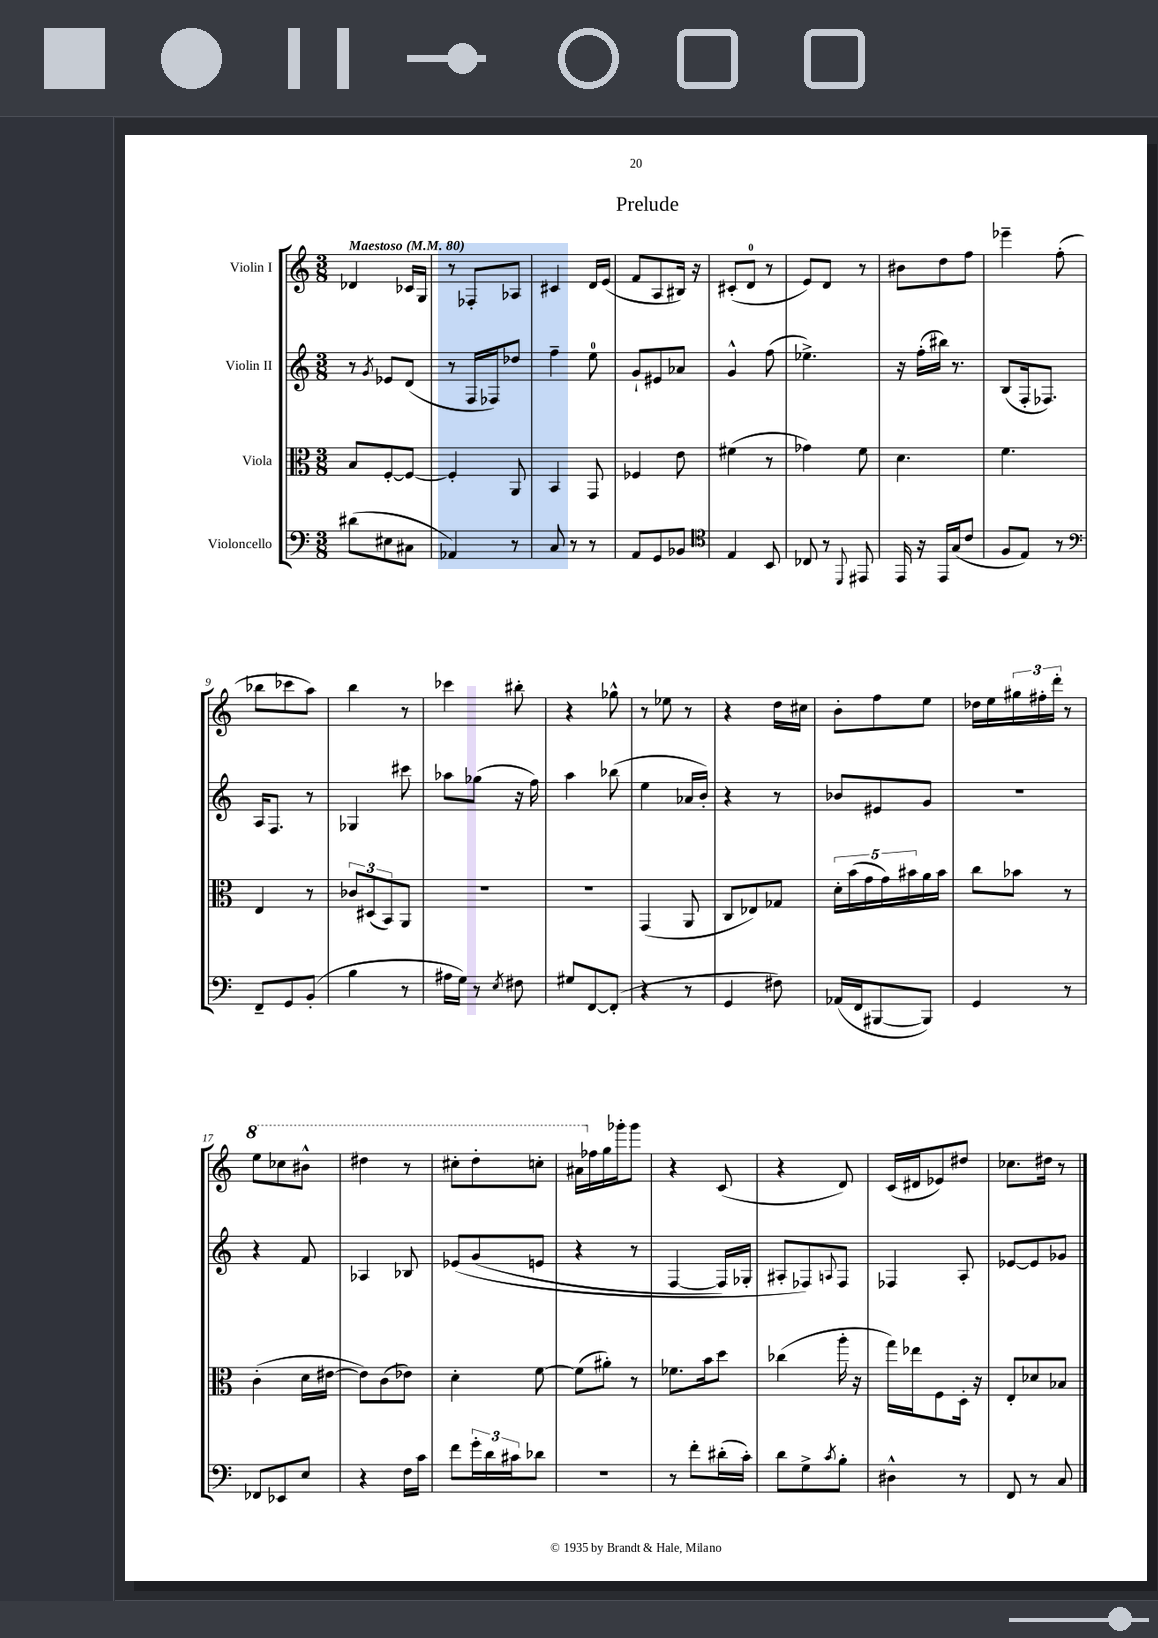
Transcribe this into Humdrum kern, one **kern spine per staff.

**kern	**kern	**kern	**kern
*part4	*part3	*part2	*part1
*staff4	*staff3	*staff2	*staff1
*I"Violoncello	*I"Viola	*I"Violin II	*I"Violin I
*clefF4	*clefC3	*clefG2	*clefG2
*k[]	*k[]	*k[]	*k[]
*M3/8	*M3/8	*M3/8	*M3/8
*MM80	*MM80	*MM80	*MM80
=1	=1	=1	=1
!	!	!	!LO:TX:a:B:t=Maestoso
(8d#X\L	8B/L	8r	4d-X/
.	.	8qg/	.
8E#X\	[8F'/	8e-X/L	.
8C#X\J	8F/J_	(8d/J	16c-X/LL
.	.	.	16G/JJ
=2	=2	=2	=2
4AA-X/)	4F'/]	8r	8r
.	.	16F/LL	8F-X'/L
.	.	16F-X/J)	.
8r	8AA/	8dd-X/J	8A-X/J
=3	=3	=3	=3
8C/	4BB/	4ff~\	4c#X/
8r	.	.	.
8r	8GG/	8ee\	16d/LL
.	.	.	(16e/JJ
=4	=4	=4	=4
8AA/L	4F-X/	8g`/L	8f/L
8GG/	.	8e#X/	8A/
8BB-X/J	8e\	8a-X/J	16B#X/Jk)
.	.	.	16r
=5	=5	=5	=5
*clefC4	*	*	*
4E/	(4f#X\	4g^^/	(8c#X'/L
.	.	.	8d/J
8BB/	8r	(8ff\	8r
=6	=6	=6	=6
8C-X/	4g-X\)	4.ee-X^\)	8e/L)
8r	.	.	8d/J
8qqDD/	.	.	.
8EE#X/	8f\	.	8r
=7	=7	=7	=7
16EE/	4.d\	16r	8b#X\L
16r	.	(16ff'\LL	.
16EE/LL	.	16bb#X\JJ)	8dd\
(16G/J	.	8.r	.
8c/J	.	.	8ff\J
=8	=8	=8	=8
8F/L	4.f\	(8B/L	4eee-X~\
8E/J)	.	16F'/k	.
.	.	8.F-X/J)	.
8r	.	.	(8ff'\
!!LO:LB:g=z
=9	=9	=9	=9
*clefF4	*	*	*
8FF~/L	4E/	16A/KL	8bb-X\L
.	.	8.F/J	.
8GG/	.	.	8ccc-X\
(8BB'/J	8r	8r	8aa\J)
=10	=10	=10	=10
4B\	12c-X/L	4G-X/	4bb\
.	(12D#X/	.	.
.	12BB/)	.	.
8r	8AA/J	8ccc#X\	8r
=11	=11	=11	=11
16A#X\LL	4.r	8aa-X\L	4ccc-X\
16G\JJ)	.	.	.
8r	.	(8gg-X\J	.
8qE/	.	.	.
8F#X\	.	16r	8bb#X'\
.	.	16ff\)	.
=12	=12	=12	=12
8G#X/L	4.r	4aa\	4r
[8FF/	.	.	.
(8FF'/J]	.	(8bb-X\	8gg-X^^\
=13	=13	=13	=13
4r	(4GG/	4ee\	8r
.	.	.	8ee-X\
8r	8AA/	16a-X/LL	8r
.	.	16b'/JJ)	.
=14	=14	=14	=14
4GG/	8C/L	4r	4r
.	8E-X/)	.	.
8F#X\)	8G-X/J	8r	16dd\LL
.	.	.	16cc#X\JJ
=15	=15	=15	=15
(16AA-X/LL	20d'\LL	8b-X/L	8b'\L
.	(20b\	.	.
16FF/J	.	.	.
.	20g\	.	.
[8BBB#X/	.	8e#X/	8ff\
.	20g\)	.	.
.	20b#X\	.	.
8BBB#/J])	16a\	8g/J	8ee\J
.	16b#\JJ	.	.
=16	=16	=16	=16
4GG/	8cc\L	4.r	16dd-X\LL
.	.	.	16ee\
.	8b-X\J	.	24gg#X\
.	.	.	24ff#X'\
.	.	.	24ddd'\JJ
8r	8r	.	8r
!!LO:LB:g=z
=17	=17	=17	=17
*	*	*	*8va
8FF-X/L	(4c'\	4r	8eee\L
8EE-X/	.	.	8ccc-X\
8E/J	16d\LL	8f/	8bb#X^^\J
.	[16e#X\JJ	.	.
=18	=18	=18	=18
4r	8e#\L])	4A-X/	4ddd#X\
.	(8c\	.	.
16F\LL	8e-X\J)	8B-X/	8r
16c\JJ	.	.	.
=19	=19	=19	=19
8f\L	4d'\	(8e-X/L	8ccc#X'\L
24g'\L	.	(8g/	8ddd'\
24d\	.	.	.
24c#X\J	.	.	.
8d-X\J	[8f\	8en/J	8cccn'\J
=20	=20	=20	=20
4.r	(8f\L]	4r	16aa#X\LL
*	*	*	*X8va
.	.	.	16ff-X\
.	8a#X'\J)	.	16gg\
.	.	.	16ggg-X'\J
.	8r	8r	8ggg-\J
=21	=21	=21	=21
8r	8.f-X\L	[4F/	4r
8f'\L	.	.	.
.	16b\k	.	.
(16d#X'\L	8dd\J	16F/LL])	(8c/
16c'\JJ)	.	16G-X'/JJ	.
=22	=22	=22	=22
8d\L	(4cc-X\	8A#X'/L	4r
8G^\	.	8F-X/)	.
8qc/	.	8qqAn/	.
8B'\J	16aa'\	8F-/J	8d/)
.	16r	.	.
=23	=23	=23	=23
4D#X^^\	16gg\LL)	4F-X/	(16c/LL
.	16ee-X\J	.	16d#X/J
.	8F\	.	8e-X/)
8r	16D'\Jk	8A'/	8dd#X/J
.	16r	.	.
=24	=24	=24	=24
8FF/	8E'/L	[8e-X/L	8.cc-X\L
8r	8d-X/	8e-/]	.
.	.	.	16dd#X\Jk
8C/	8B-X/J	8g-X/J	8r
==	==	==	==
*-	*-	*-	*-
